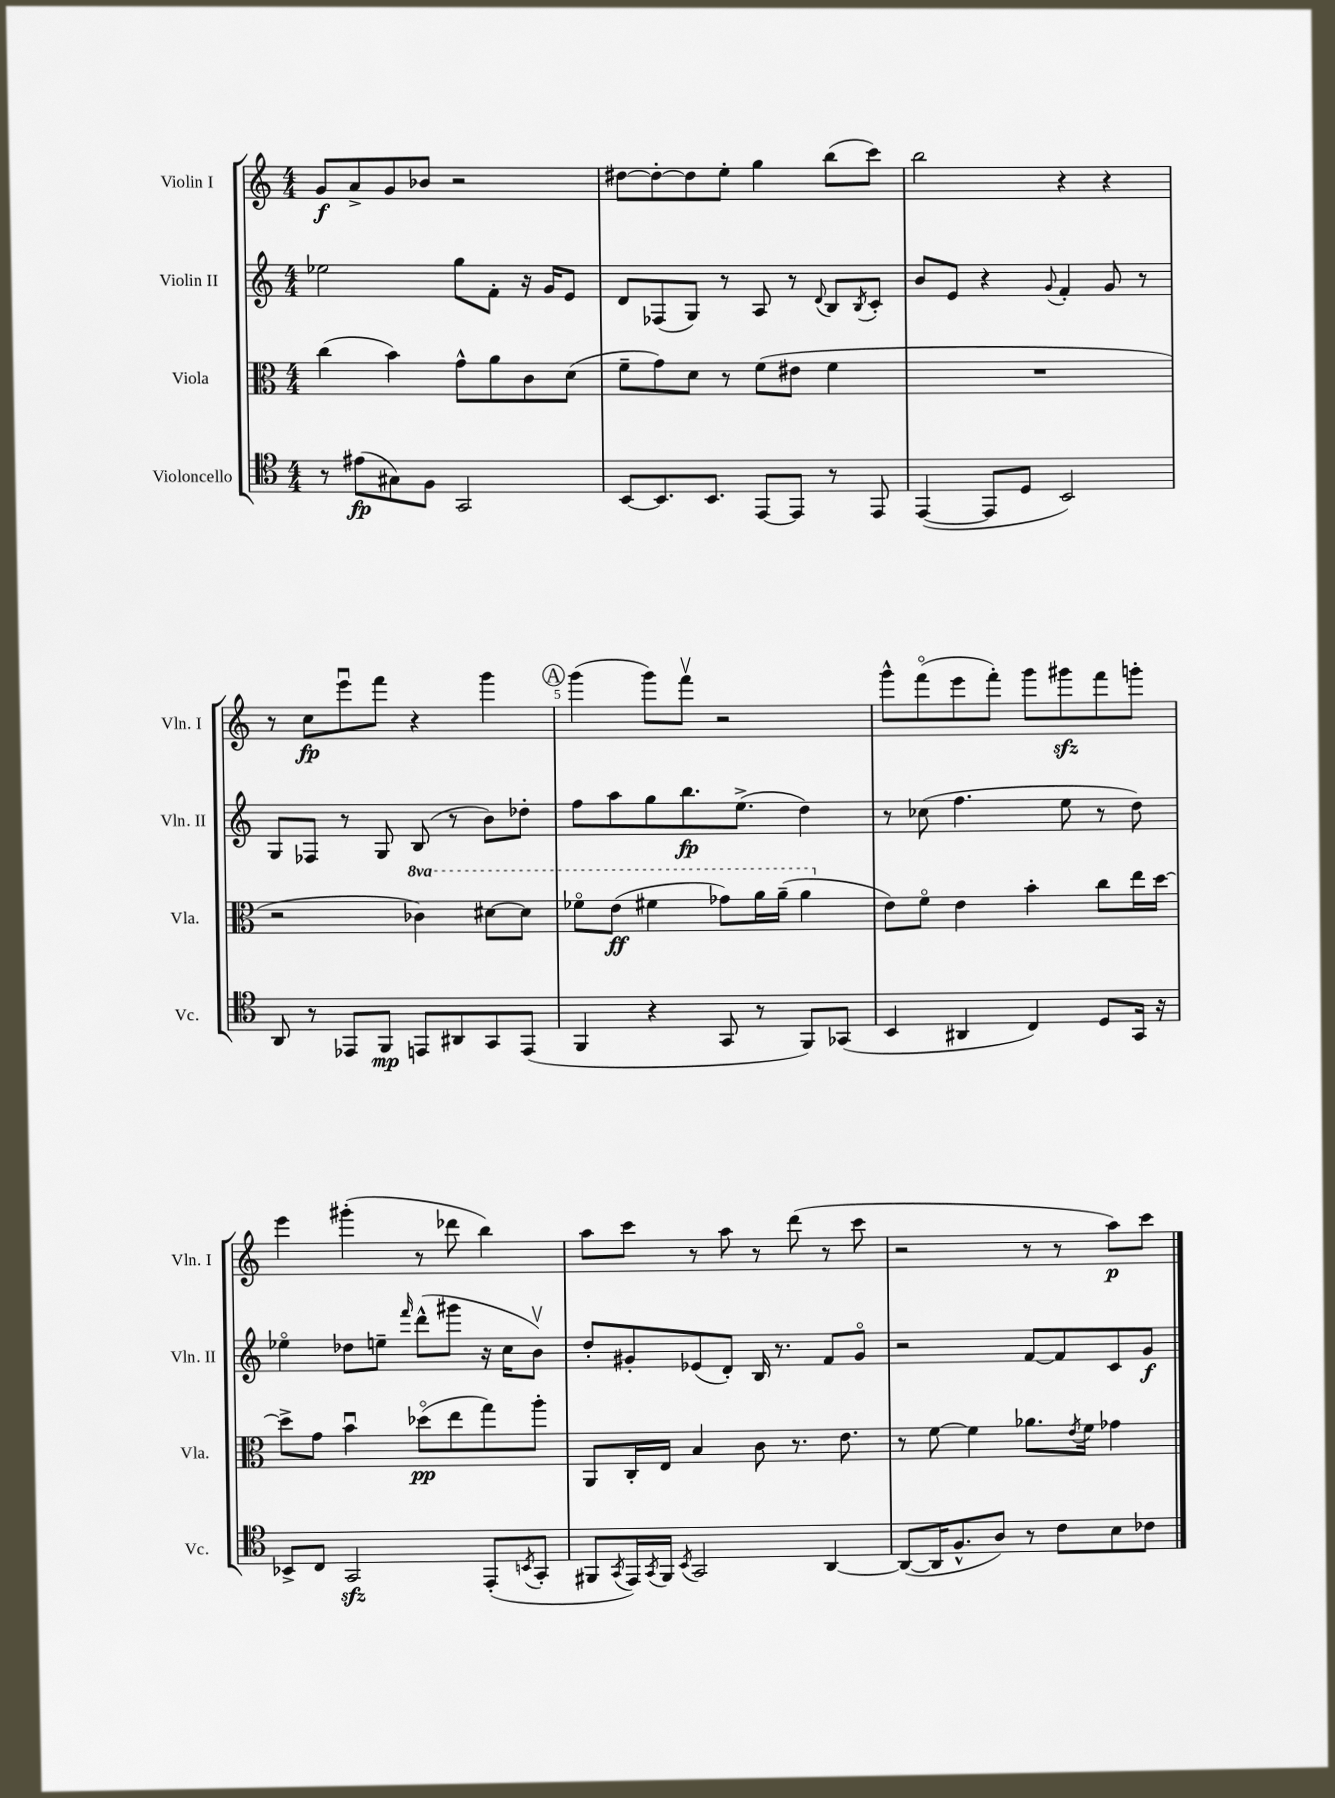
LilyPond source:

<<
\new StaffGroup <<
\new Staff = "s0" \with { instrumentName = "Violin I" shortInstrumentName = "Vln. I" } {
    \clef treble \key c \major \numericTimeSignature \time 4/4
    g'8\f a'8-> g'8 bes'8 r2 |
    dis''8~ dis''8~-. dis''8 e''8-. g''4 b''8( c'''8) |
    b''2 r4 r4 |
    r8 c''8\fp e'''8\downbow f'''8 r4 g'''4 |
    \mark \markup { \circle "A" } g'''4( g'''8) f'''8\upbow r2 |
    g'''8-^ f'''8\flageolet( e'''8 f'''8-.) g'''8 gis'''8\sfz f'''8 g'''8-. |
    e'''4 gis'''4-.( r8 des'''8 b''4) |
    a''8 c'''8 r8 a''8 r8 d'''8( r8 c'''8 |
    r2 r8 r8 a''8\p) c'''8 \bar "|." |
}
\new Staff = "s1" \with { instrumentName = "Violin II" shortInstrumentName = "Vln. II" } {
    \clef treble \key c \major \numericTimeSignature \time 4/4
    ees''2 g''8 f'8-. r16 g'16 e'8 |
    d'8 fes8( g8) r8 a8 r8 \appoggiatura { d'8 } b8 \acciaccatura { b8 } c'8-. |
    b'8 e'8 r4 \appoggiatura { g'8 } f'4-. g'8 r8 |
    g8 fes8 r8 g8 b8( r8 b'8) des''8-. |
    \mark \markup { \circle "A" } f''8 a''8 g''8 b''8.\fp e''8.->( d''4) |
    r8 ces''8( f''4. e''8 r8 d''8) |
    ees''4\flageolet des''8 e''8-- \grace { f'''16 } d'''8-^( gis'''8 r16 c''16 b'8\upbow) |
    d''8-. gis'8-. ees'8( d'8-.) b16 r8. f'8 gis'8\flageolet |
    r2 f'8~ f'8 c'8 g'8\f \bar "|." |
}
\new Staff = "s2" \with { instrumentName = "Viola" shortInstrumentName = "Vla." } {
    \clef alto \key c \major \numericTimeSignature \time 4/4 \set Staff.ottavationMarkups = #ottavation-simple-ordinals
    c''4( b'4) g'8-^ a'8 c'8 d'8( |
    f'8-- g'8) d'8 r8 f'8( eis'8 f'4 |
    R1 |
    r2 \ottava #1 ces''4) dis''8~ dis''8 |
    \mark \markup { \circle "A" } fes''8\flageolet e''8\ff( fis''4 ges''8) a''16 a''16--( a''4 \ottava #0 |
    e'8) f'8\flageolet e'4 b'4-. c''8 e''16 d''16~ |
    d''8-> g'8 b'4\downbow des''8\flageolet\pp( e''8 g''8) a''8-. |
    a,8 c16-. e16 b4 c'8 r8. e'8. |
    r8 f'8~ f'4 aes'8. \acciaccatura { e'8 } f'16 ges'4 \bar "|." |
}
\new Staff = "s3" \with { instrumentName = "Violoncello" shortInstrumentName = "Vc." } {
    \clef tenor \key c \major \numericTimeSignature \time 4/4
    r8 eis'8\fp( gis8) f8 g,2 |
    b,8~ b,8. b,8. e,8~ e,8 r8 e,8 |
    e,4~( e,8 d8 b,2) |
    a,8 r8 ees,8 f,8\mp e,8 ais,8 g,8 e,8( |
    \mark \markup { \circle "A" } f,4 r4 g,8 r8 f,8) ges,8( |
    b,4 ais,4 c4) d8 g,16 r16 |
    bes,8-> c8 g,2\sfz e,8-.( \acciaccatura { b,8 } g,8-. |
    fis,8 \acciaccatura { g,8 } e,16) \acciaccatura { g,8 } fis,16 \acciaccatura { b,8 } g,2 a,4~ |
    a,8~( a,16 f8.-^ a8) r8 c'8 b8 ces'8 \bar "|." |
}
>>
>>
\layout { \context { \Score \override BarNumber.break-visibility = ##(#f #t #t) barNumberVisibility = #(every-nth-bar-number-visible 5) } }
